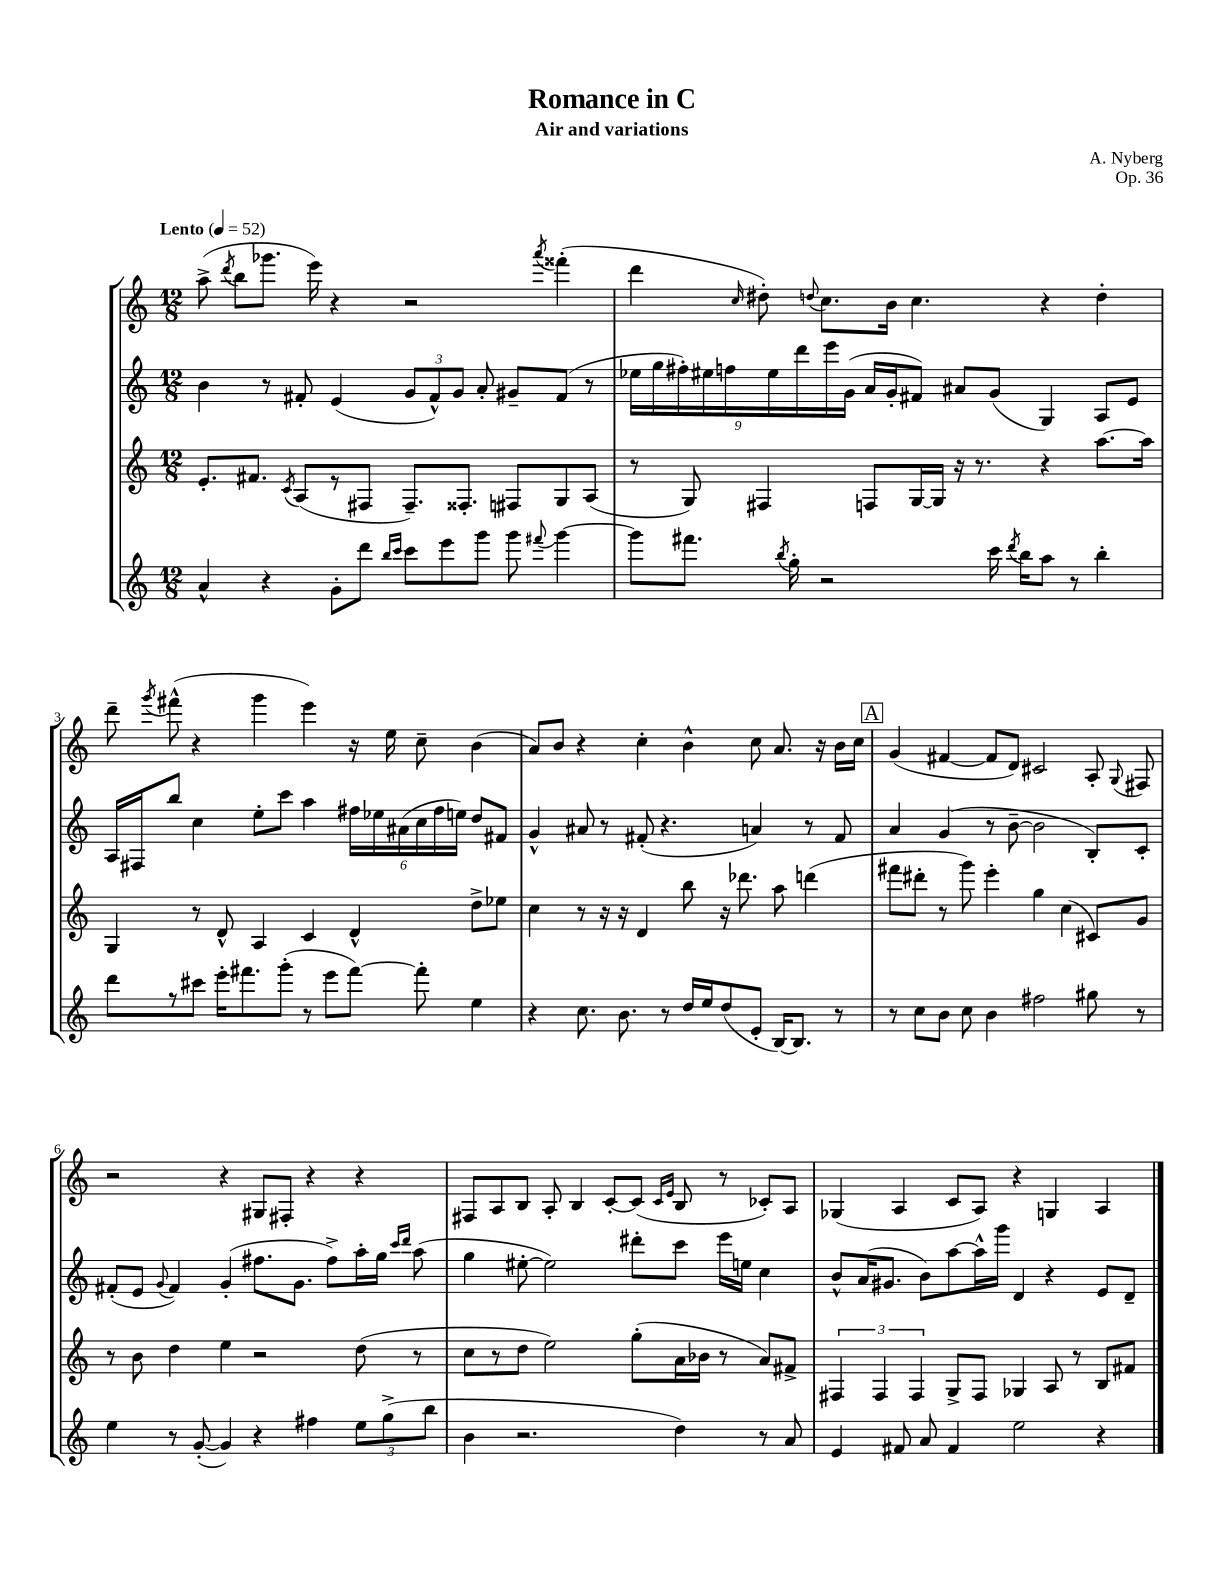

**kern	**kern	**kern	**kern
*staff4	*staff3	*staff2	*staff1
*clefG2	*clefG2	*clefG2	*clefG2
*k[]	*k[]	*k[]	*k[]
*M12/8	*M12/8	*M12/8	*M12/8
*MM52	*MM52	*MM52	*MM52
4a^^	8.e'	4b	(8aa^
.	.	.	8qddd
.	.	.	8bb
.	8.f#	.	.
4r	.	8r	8.ggg-
.	8qc	.	.
.	(8A	8f#'	.
.	.	.	16eee)
8g'	8r	(4e	4r
8ddd	8F#	.	.
16qqbb	.	.	.
16qqccc	.	.	.
8ccc	8.F#~)	12g	2r
.	.	12f#^^)	.
8eee	.	.	.
.	.	12g	.
.	8.F##'	.	.
8ggg	.	8a'	.
8ggg	8F#	8g#~	.
8qqfff#	.	.	8qaaa
[4ggg	8G	(8f#	(4fff##'
.	(8A	8r	.
=	=	=	=
8ggg]	8r	18ee-	4ddd
.	.	18gg	.
.	.	18ff#')	.
8.fff#	8G)	.	.
.	.	18ee#	.
.	.	18ff	.
.	.	.	16qqcc
.	4F#	.	8dd#')
.	.	18ee#	.
8qbb	.	.	.
16gg'	.	.	.
.	.	18ddd	.
.	.	.	8qqdd
2r	.	.	8.cc
.	.	18eee	.
.	.	(18g	.
.	8F	16a	.
.	.	16g'	16b
.	[16G	8f#)	4.cc
.	16G]	.	.
.	16r	8a#	.
.	8.r	.	.
16ccc	.	(8g	.
8qddd	.	.	.
16bb	.	.	.
8aa	4r	4G)	4r
8r	.	.	.
4bb'	[8.aa	8A	4dd'
.	.	8e	.
.	16aa]	.	.
=	=	=	=
8ddd	4G	16A	8ddd~
.	.	16F#	.
.	.	.	8qggg
8r	.	8bb	(8fff#^^
8ccc#	8r	4cc	4r
16eee'	8d^^	.	.
8.fff#	.	.	.
.	4A	8ee'	4ggg
(8ggg'	.	8ccc	.
8r	4c	4aa	4eee)
8eee	.	.	.
[8fff#)	4d^^	24ff#	16r
.	.	24ee-	.
.	.	.	16ee
.	.	(24a#	.
8fff#']	.	24cc	8cc~
.	.	24ff#	.
.	.	24ee)	.
4ee	8dd^	8dd	(4b
.	8ee-	8f#	.
=	=	=	=
4r	4cc	4g^^	8a)
.	.	.	8b
8.cc	8r	8a#	4r
.	16r	8r	.
8.b	16r	.	.
.	4d	(8f#'	4cc'
8r	.	4.r	.
16dd	8bb	.	4b^^
16ee	.	.	.
(8dd	16r	.	.
.	8.ddd-	.	.
8e'	.	4a)	8cc
[16B)	8aa	.	8.a
8.B]	.	.	.
.	(4ddd	8r	.
.	.	.	16r
8r	.	8f#	16b
.	.	.	16cc
=	=	=	=
8r	8fff#	4a	(4g
8cc	8ddd#'	.	.
8b	8r	(4g	[4f#
8cc	8ggg)	.	.
4b	4eee'	8r	8f#]
.	.	[8b~	8d)
2ff#	4gg	2b]	2c#
.	(4cc	.	.
8gg#	8c#)	8B')	8A'
.	.	.	8qqG
8r	8g	8c'	8F#
=	=	=	=
4ee	8r	(8f#'	2r
.	8b	8e	.
.	.	8qqg	.
8r	4dd	4f#)	.
([8g'	.	.	.
4g])	4ee	(4g'	4r
4r	2r	8.ff#	8G#
.	.	.	8F#'
.	.	8.g	.
4ff#	.	.	4r
.	.	8ff#^)	.
12ee	(8dd	16aa'	4r
.	.	16gg	.
(12gg^	.	.	.
.	.	16qqccc	.
.	.	16qqddd	.
.	8r	(8aa	.
12bb	.	.	.
=	=	=	=
4b	8cc	4gg	8F#
.	8r	.	8A
2.r	8dd	[8ee#'	8B
.	2ee)	2ee#])	8A'
.	.	.	4B
.	.	.	[8c'
.	(8gg'	8ddd#'	(8c]
.	.	.	16qqc
.	.	.	16qqe
4dd)	16a	8ccc	8B
.	16b-	.	.
.	8r	16eee	8r
.	.	16ee	.
8r	8a)	4cc	8c-')
8a	8f#^	.	8A
=	=	=	=
4e	6F#	8b^^	(4G-
.	.	(16a	.
.	6F#	.	.
.	.	8.g#	.
8f#	.	.	4A
.	6F#	.	.
8a	.	8b)	.
4f#	8G^	[8aa	8c
.	8F#	16aa^^]	8A)
.	.	16ggg	.
2ee	4G-	4d	4r
.	8A	4r	4G
.	8r	.	.
4r	8B	8e	4A
.	8f#	8d~	.
==	==	==	==
*-	*-	*-	*-
